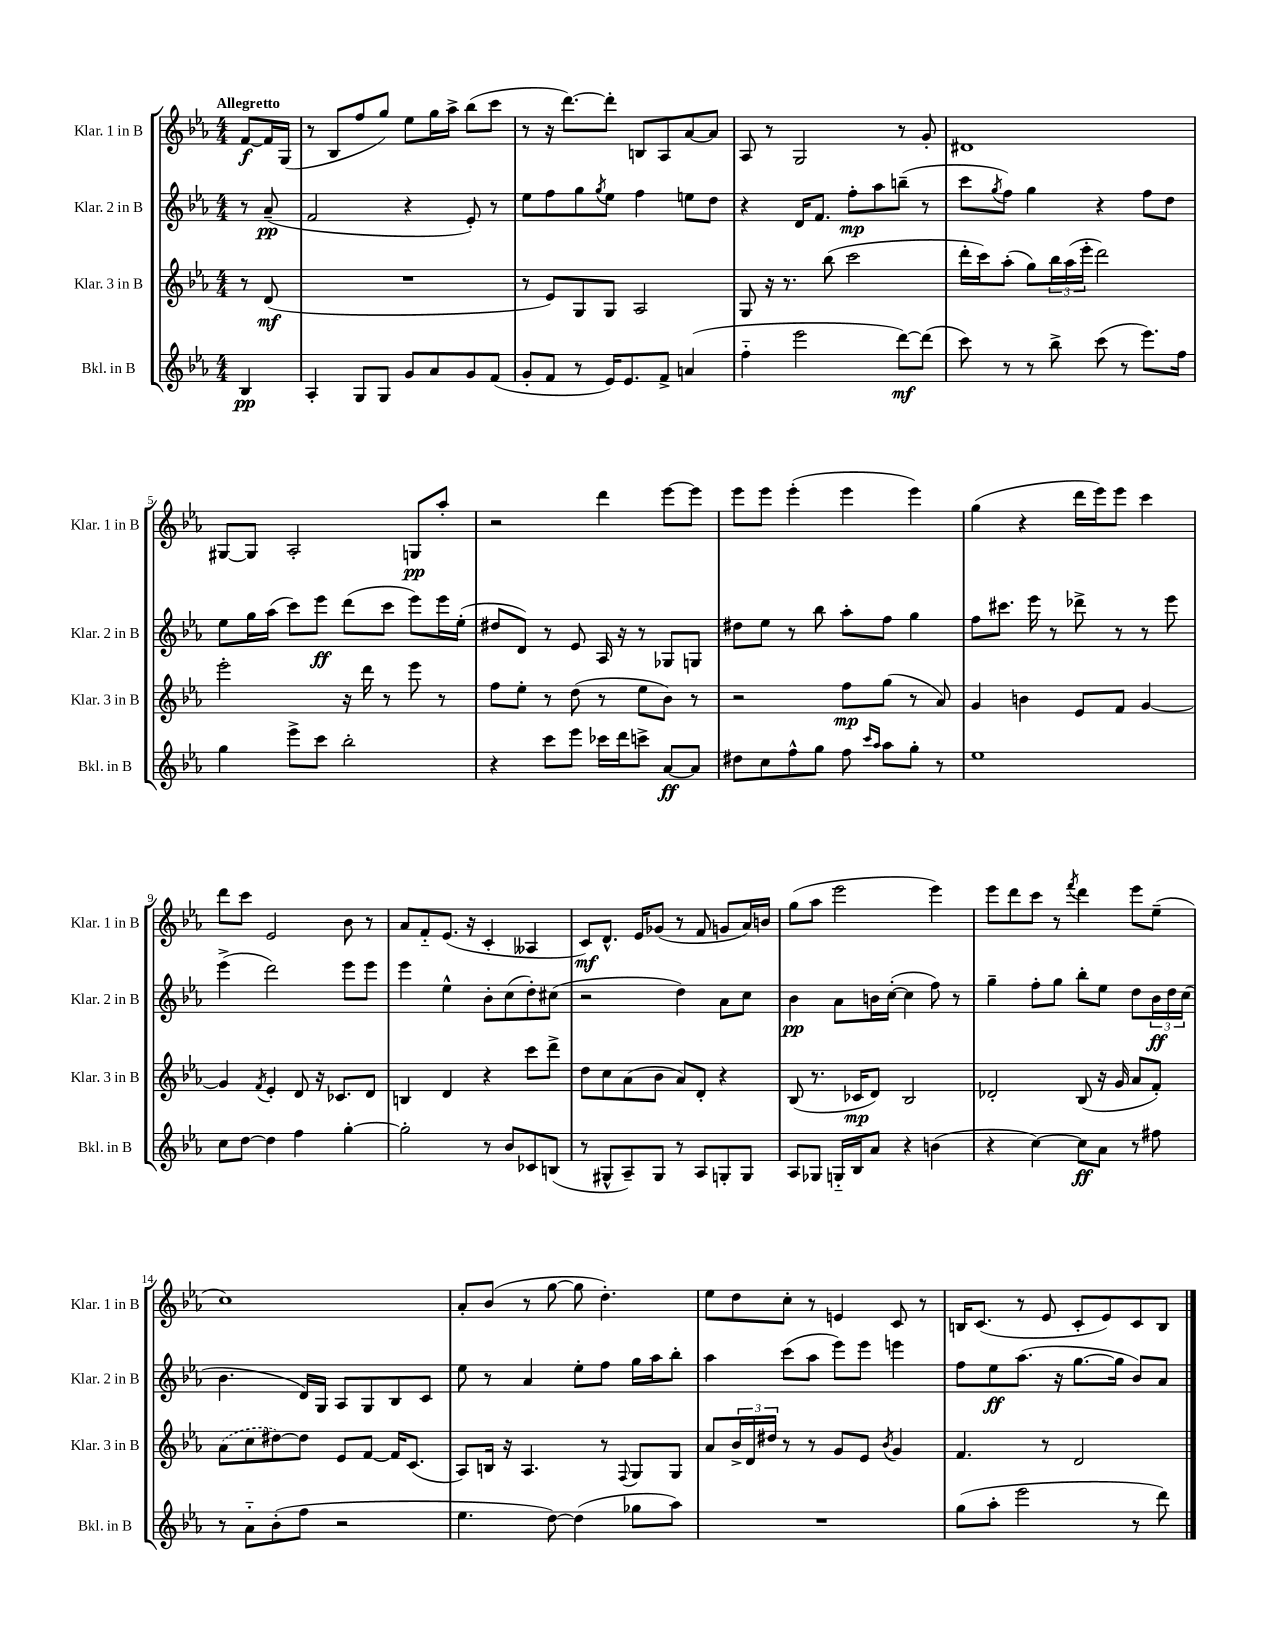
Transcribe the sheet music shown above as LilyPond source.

<<
\new StaffGroup <<
\new Staff = "s0" \with { instrumentName = "Klar. 1 in B" shortInstrumentName = "Klar. 1 in B" } {
    \clef treble \key ees \major \numericTimeSignature \time 4/4 \partial 4 \tempo "Allegretto"
    f'8~\f f'16 g16( |
    r8 bes8 f''8 g''8) ees''8 g''16 aes''16-> bes''8( c'''8 |
    r8 r16 d'''8.~) d'''8-. b8 aes8 aes'8~ aes'8 |
    aes8 r8 g2 r8 g'8-. |
    dis'1 |
    gis8~ gis8 aes2-. g8\pp aes''8-. |
    r2 d'''4 ees'''8~ ees'''8 |
    ees'''8 ees'''8 ees'''4-.( ees'''4 ees'''4) |
    g''4( r4 d'''16 ees'''16) ees'''8 c'''4 |
    d'''8 c'''8 ees'2 bes'8 r8 |
    aes'8 f'8-_ ees'8.( r16 c'4-. aeses4 |
    c'8\mf) d'8.-^ ees'16 ges'8( r8 f'8 g'8 aes'16) b'16 |
    g''8( aes''8 ees'''2 ees'''4) |
    ees'''8 d'''8 c'''8 r8 \acciaccatura { f'''8 } d'''4 ees'''8 ees''8--( |
    c''1) |
    aes'8-. bes'8( r8 g''8~ g''8 d''4.-.) |
    ees''8 d''8 c''8-. r8 e'4 c'8 r8 |
    b16 c'8.( r8 ees'8 c'8-. ees'8) c'8 b8 \bar "|." |
}
\new Staff = "s1" \with { instrumentName = "Klar. 2 in B" shortInstrumentName = "Klar. 2 in B" } {
    \clef treble \key ees \major \numericTimeSignature \time 4/4 \partial 4
    r8 aes'8--\pp( |
    f'2 r4 ees'8-.) r8 |
    ees''8 f''8 g''8 \acciaccatura { g''8 } ees''8 f''4 e''8 d''8 |
    r4 d'16 f'8. f''8-.\mp aes''8 b''8--( r8 |
    c'''8 \acciaccatura { g''8 } f''8) g''4 r4 f''8 d''8 |
    ees''8 g''16 aes''16( c'''8) ees'''8\ff d'''8( c'''8 ees'''8) ees'''16 ees''16-.( |
    dis''8 d'8) r8 ees'8 aes16 r16 r8 ges8 g8 |
    dis''8 ees''8 r8 bes''8 aes''8-. f''8 g''4 |
    f''8 cis'''8. ees'''16 r8 des'''8-> r8 r8 ees'''8 |
    ees'''4->( d'''2) ees'''8 ees'''8 |
    ees'''4 ees''4-^ bes'8-. c''8( d''8-.) cis''8( |
    r2 d''4) aes'8 c''8 |
    bes'4\pp aes'8 b'16 c''16~-.( c''4 f''8) r8 |
    g''4-- f''8-. g''8 bes''8-. ees''8 d''8 \tuplet 3/2 { bes'16\ff d''16 c''16( } |
    bes'4. d'16) g16 aes8 g8 bes8 c'8 |
    ees''8 r8 aes'4 ees''8-. f''8 g''16 aes''16 bes''8-. |
    aes''4 c'''8( aes''8 ees'''8) ees'''8 e'''4 |
    f''8 ees''8\ff aes''8.( r16 g''8.~ g''16 bes'8) aes'8 \bar "|." |
}
\new Staff = "s2" \with { instrumentName = "Klar. 3 in B" shortInstrumentName = "Klar. 3 in B" } {
    \clef treble \key ees \major \numericTimeSignature \time 4/4 \partial 4
    r8 d'8\mf( |
    R1 |
    r8 ees'8) g8 g8 aes2 |
    g8 r16 r8. bes''8( c'''2 |
    d'''16-. c'''16) aes''8-.( g''8) \tuplet 3/2 { bes''16 aes''16( ees'''16-. } d'''2) |
    ees'''2-. r16 d'''16 r8 ees'''8 r8 |
    f''8 ees''8-. r8 d''8( r8 ees''8 bes'8) r8 |
    r2 f''8\mp g''8( r8 aes'8) |
    g'4 b'4 ees'8 f'8 g'4~ |
    g'4 \acciaccatura { f'8 } ees'4-. d'8 r16 ces'8. d'8 |
    b4 d'4 r4 c'''8 d'''8-> |
    d''8 c''8 aes'8( bes'8 aes'8) d'8-. r4 |
    bes8( r8. ces'16\mp d'8) bes2 |
    des'2-. bes8( r16 g'16 aes'8 f'8-.) |
    \once \slurDashed aes'8( c''8 dis''8~) dis''8 ees'8 f'8~ f'16 c'8.( |
    aes8) b16 r16 aes4. r8 \appoggiatura { f8 } g8 g8 |
    aes'8 \tuplet 3/2 { bes'16-> d'16 dis''16 } r8 r8 g'8 ees'8 \acciaccatura { bes'8 } g'4 |
    f'4. r8 d'2 \bar "|." |
}
\new Staff = "s3" \with { instrumentName = "Bkl. in B" shortInstrumentName = "Bkl. in B" } {
    \clef treble \key ees \major \numericTimeSignature \time 4/4 \partial 4
    bes4\pp |
    aes4-. g8 g8 g'8 aes'8 g'8 f'8( |
    g'8-. f'8 r8 ees'16) ees'8. f'8-> a'4( |
    f''4-_ ees'''2 d'''8~\mf) d'''8( |
    c'''8) r8 r8 bes''8-> c'''8( r8 ees'''8.) f''16 |
    g''4 ees'''8-> c'''8 bes''2-. |
    r4 c'''8 ees'''8 ces'''16 d'''16 c'''8-> aes'8~\ff aes'8 |
    dis''8 c''8 f''8-^ g''8 f''8 \grace { c'''16 aes''16 } aes''8 g''8-. r8 |
    ees''1 |
    c''8 d''8~ d''4 f''4 g''4~-. |
    g''2-. r8 bes'8 ces'8 b8( |
    r8 gis8-^ aes8--) gis8 r8 aes8 g8-. g8 |
    aes8 ges8 g16-_ bes16 aes'8 r4 b'4( |
    r4 c''4~) c''8\ff aes'8 r8 fis''8 |
    r8 aes'8-_ bes'8-.( f''8 r2 |
    ees''4. d''8~) d''4( ges''8 aes''8) |
    R1 |
    g''8( aes''8-. ees'''2 r8 d'''8) \bar "|." |
}
>>
>>
